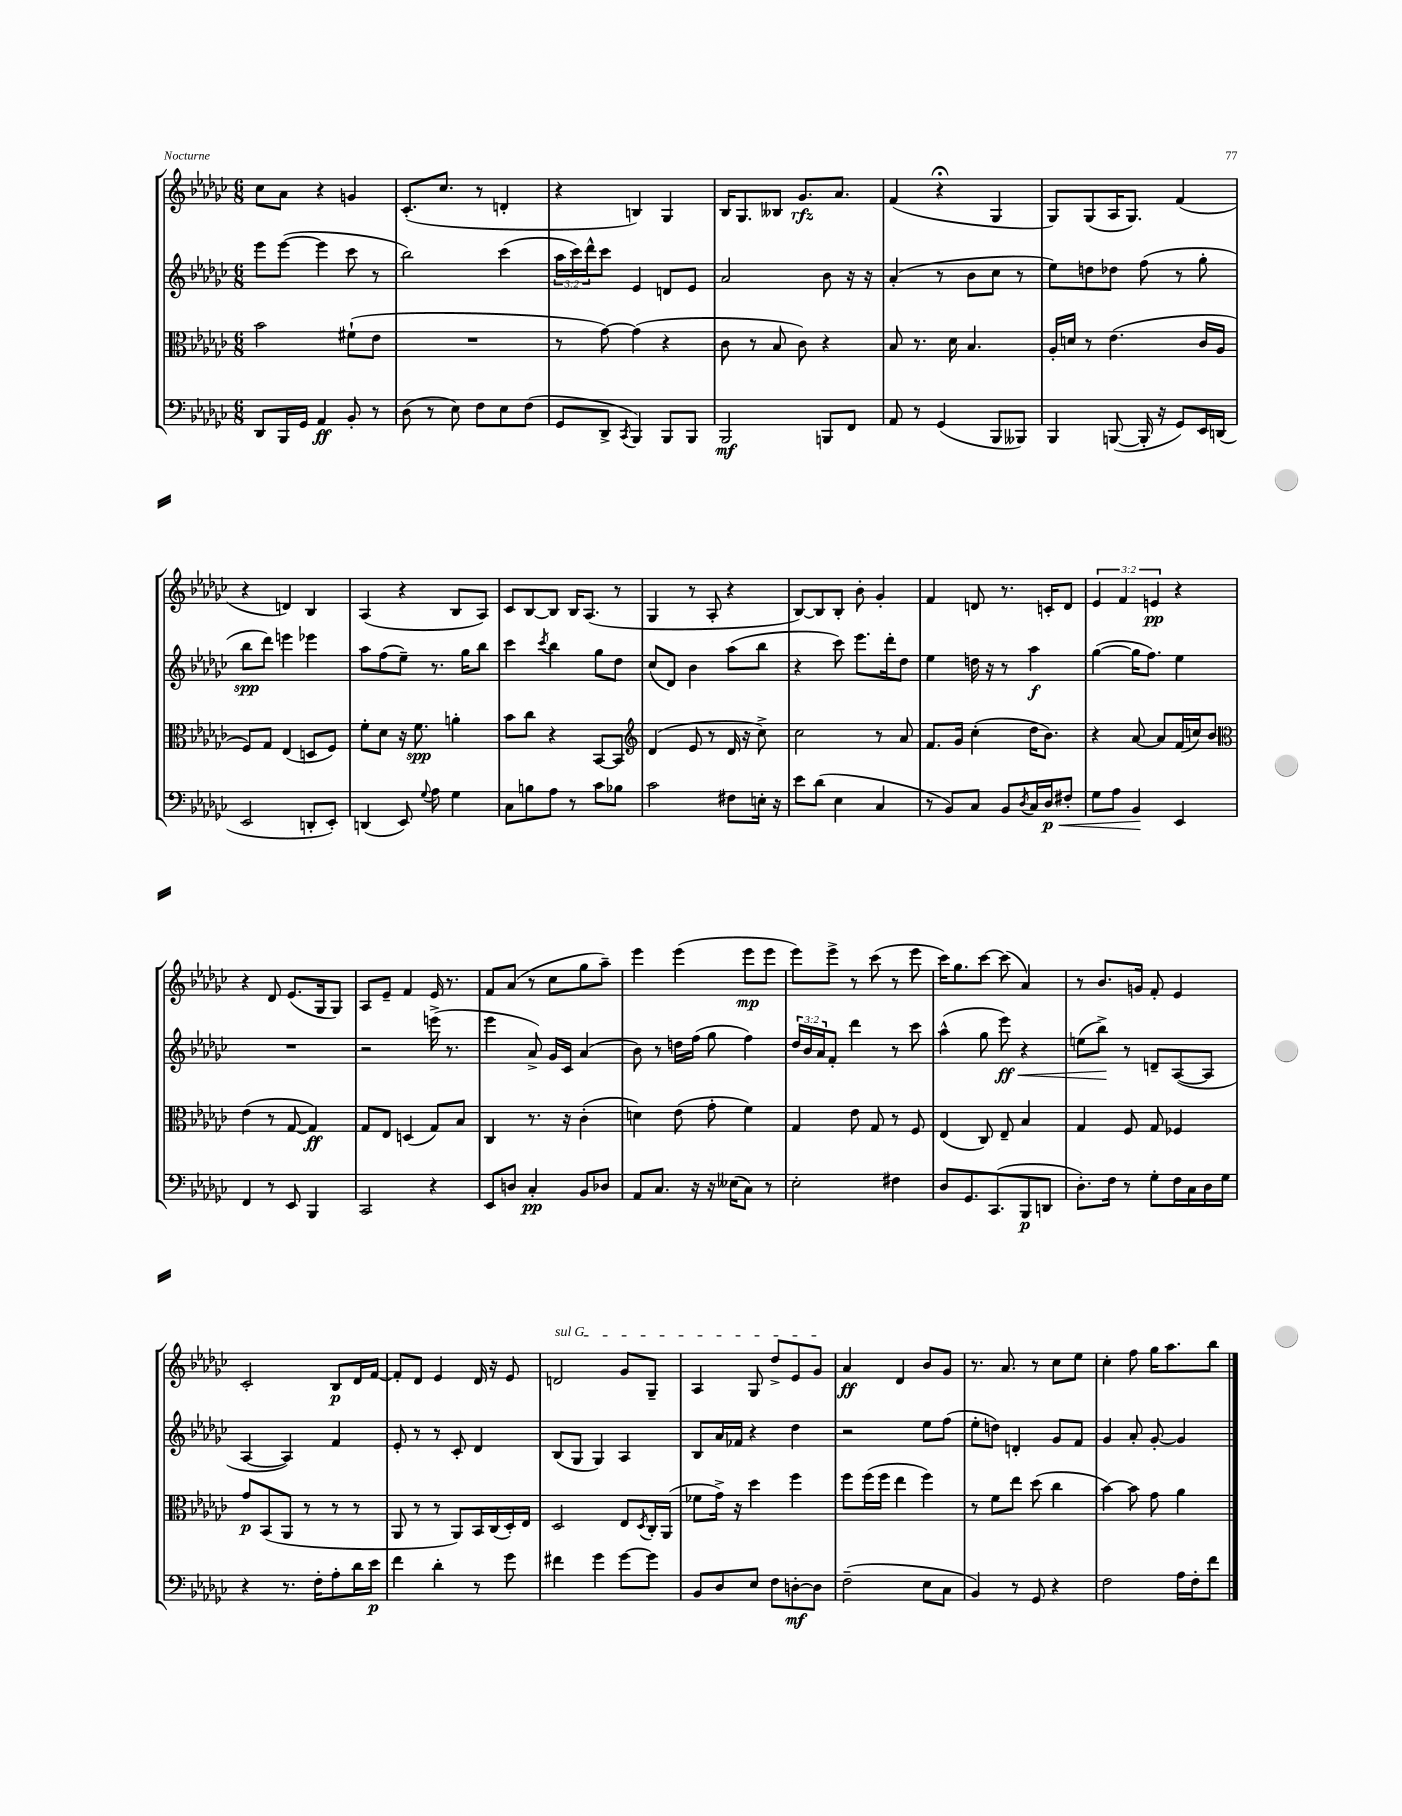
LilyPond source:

<<
\new StaffGroup <<
\new Staff = "s0" {
    \clef treble \key ges \major \numericTimeSignature \time 6/8 \override Staff.TupletNumber.text = #tuplet-number::calc-fraction-text
    ces''8 aes'8 r4 g'4 |
    ces'8.-.( ces''8. r8 d'4-. |
    r4 b4) ges4 |
    bes16 ges8. beses8 ges'8.\rfz aes'8. |
    f'4( r4\fermata ges4 |
    ges8) ges8( aes16 ges8.) f'4( |
    r4 d'4) bes4 |
    aes4( r4 bes8 aes8) |
    ces'8 bes8~ bes8 bes16 aes8.( r8 |
    ges4 r8 aes8-. r4 |
    bes8~) bes8 bes8-. bes'8-. ges'4-. |
    f'4 d'8 r8. c'16-. d'8 |
    \tuplet 3/2 { ees'4 f'4 e'4\pp } r4 |
    r4 des'8 ees'8.( ges16 ges8) |
    aes8 ees'8-- f'4 ees'16 r8. |
    f'8 aes'8( r8 ces''8 ges''8 aes''8--) |
    ees'''4 ees'''4( ees'''8\mp ees'''8 |
    ees'''8) ees'''8-> r8 ces'''8( r8 ees'''8 |
    ces'''16) ges''8. ces'''8~ ces'''8( aes'4) |
    r8 bes'8. g'16 f'8-. ees'4 |
    ces'2-. bes8\p des'16 f'16~ |
    f'8-. des'8 ees'4 des'16 r16 ees'8 |
    \once \override TextSpanner.bound-details.left.text = \markup { \italic "sul G" } d'2\startTextSpan ges'8 ges8-- |
    aes4 ges8 des''8-> ees'8 ges'8\stopTextSpan |
    aes'4\ff des'4 bes'8 ges'8 |
    r8. aes'8. r8 ces''8 ees''8 |
    ces''4-. f''8 ges''16 aes''8. bes''8 \bar "|." |
}
\new Staff = "s1" {
    \clef treble \key ges \major \numericTimeSignature \time 6/8 \override Staff.TupletNumber.text = #tuplet-number::calc-fraction-text
    ees'''8 ees'''8~( ees'''4 ces'''8 r8 |
    bes''2) ces'''4( |
    \tuplet 3/2 { aes''16 ces'''16) des'''16-^ } ces'''8 ees'4 d'8 ees'8 |
    aes'2 bes'8 r16 r16 |
    aes'4-.( r8 bes'8 ces''8 r8 |
    ees''8) d''8 des''8 f''8( r8 ges''8-. |
    bes''8\spp des'''8) e'''4 ees'''4 |
    aes''8 f''8( ees''8--) r8. ges''16 bes''8 |
    ces'''4 \acciaccatura { ces'''8 } bes''4 ges''8 des''8 |
    ces''8( des'8) bes'4 aes''8( bes''8 |
    r4 ces'''8) ees'''8. des'''16-. des''8 |
    ees''4 d''16 r16 r8 aes''4\f |
    ges''4~( ges''16 f''8.) ees''4 |
    R2. |
    r2 e'''16->( r8. |
    ees'''4 aes'8->) ges'16 ces'16 aes'4( |
    bes'8) r8 d''16 f''16( ges''8 f''4) |
    \tuplet 3/2 { des''16 bes'16 aes'16 } f'8-. des'''4 r8 ces'''8 |
    aes''4-^( ges''8 ees'''8\ff\<) r4 |
    e''8( bes''8->\!) r8 d'8-- aes8~( aes8 |
    aes4~ aes4) f'4 |
    ees'8-. r8 r8 ces'8-. des'4 |
    bes8( ges8 ges4) aes4 |
    bes8 aes'16 fes'16 r4 des''4 |
    r2 ees''8 f''8( |
    ees''8-. d''8) d'4-. ges'8 f'8 |
    ges'4 aes'8-. ges'8~-. ges'4 \bar "|." |
}
\new Staff = "s2" {
    \clef alto \key ges \major \numericTimeSignature \time 6/8
    bes'2 fis'8-!( ees'8 |
    R2. |
    r8 ges'8~) ges'4( r4 |
    ces'8 r8 bes8 ces'8) r4 |
    bes8 r8. des'16 bes4. |
    aes16-. d'16 r8 ees'4.( ces'16 aes16 |
    f8) ges8 ees4( d8 f8) |
    f'8-. des'8 r16 f'8.\spp a'4-. |
    bes'8 ces''8 r4 bes,8~ bes,8 |
    \clef treble des'4( ees'8 r8 des'16 r16 ces''8->) |
    ces''2 r8 aes'8 |
    f'8. ges'16 ces''4-.( des''16 bes'8.) |
    r4 aes'8~ aes'8 f'16( c''16) bes'8 |
    \clef alto ees'4( r8 ges8~ ges4\ff) |
    ges8 ees8 d4( ges8) bes8 |
    ces4 r8. r16 ces'4-.( |
    d'4) ees'8( ges'8-. f'4) |
    ges4 ees'8 ges8 r8 f8 |
    ees4( ces8) ees8-- bes4 |
    ges4 f8 ges8 fes4 |
    ges'8\p bes,8( aes,8 r8 r8 r8 |
    aes,8 r8 r8 aes,8) bes,16 ces16( des16-.) ees16 |
    des2 ees8 \acciaccatura { des8 } ces16-. aes,16( |
    fes'8 ges'16->) r16 des''4 f''4 |
    f''8 f''16( f''16 ees''4 f''4) |
    r8 f'8 ees''8 des''8( ces''4 |
    bes'4~) bes'8 ges'8 aes'4 \bar "|." |
}
\new Staff = "s3" {
    \clef bass \key ges \major \numericTimeSignature \time 6/8
    des,8 bes,,16 ges,16 aes,4\ff bes,8-. r8 |
    des8( r8 ees8) f8 ees8 f8( |
    ges,8 des,8-> \acciaccatura { ces,8 } bes,,4) bes,,8 bes,,8 |
    bes,,2\mf b,,8 f,8 |
    aes,8 r8 ges,4( bes,,8 beses,,8) |
    bes,,4 b,,8~( b,,16-. r16 ges,8) ees,16 d,16( |
    ees,2 d,8-. ees,8-.) |
    d,4( ees,8) \appoggiatura { ges8 } aes8 ges4 |
    ces8 b8 aes8 r8 ces'8 bes8 |
    ces'2 fis8 e16-. r16 |
    ees'8 des'8( ees4 ces4 |
    r8 bes,8) ces8 bes,8 \acciaccatura { des8 } ces16 des16\p\< fis8-. |
    ges8 aes8 bes,4\! ees,4 |
    f,4 r8 ees,8 bes,,4 |
    ces,2 r4 |
    ees,8 d8 ces4-.\pp bes,8 des8 |
    aes,8 ces8. r16 r16 eeses16( ces8) r8 |
    ees2-. fis4 |
    des8 ges,8. ces,8.( bes,,8\p d,8 |
    des8.-.) f16 r8 ges8-. f16 ces16 des16 ges16 |
    r4 r8. f16-. aes8-. des'16 ees'16\p |
    f'4 des'4-. r8 ges'8 |
    fis'4 ges'4 ges'8~ ges'8 |
    bes,8 des8 ees8 f8 d8~-.\mf d8 |
    f2--( ees8 ces8 |
    bes,4) r8 ges,8 r4 |
    f2 aes16 f16-. f'8 \bar "|." |
}
>>
>>
\layout { \context { \Score \remove "Bar_number_engraver" } }
